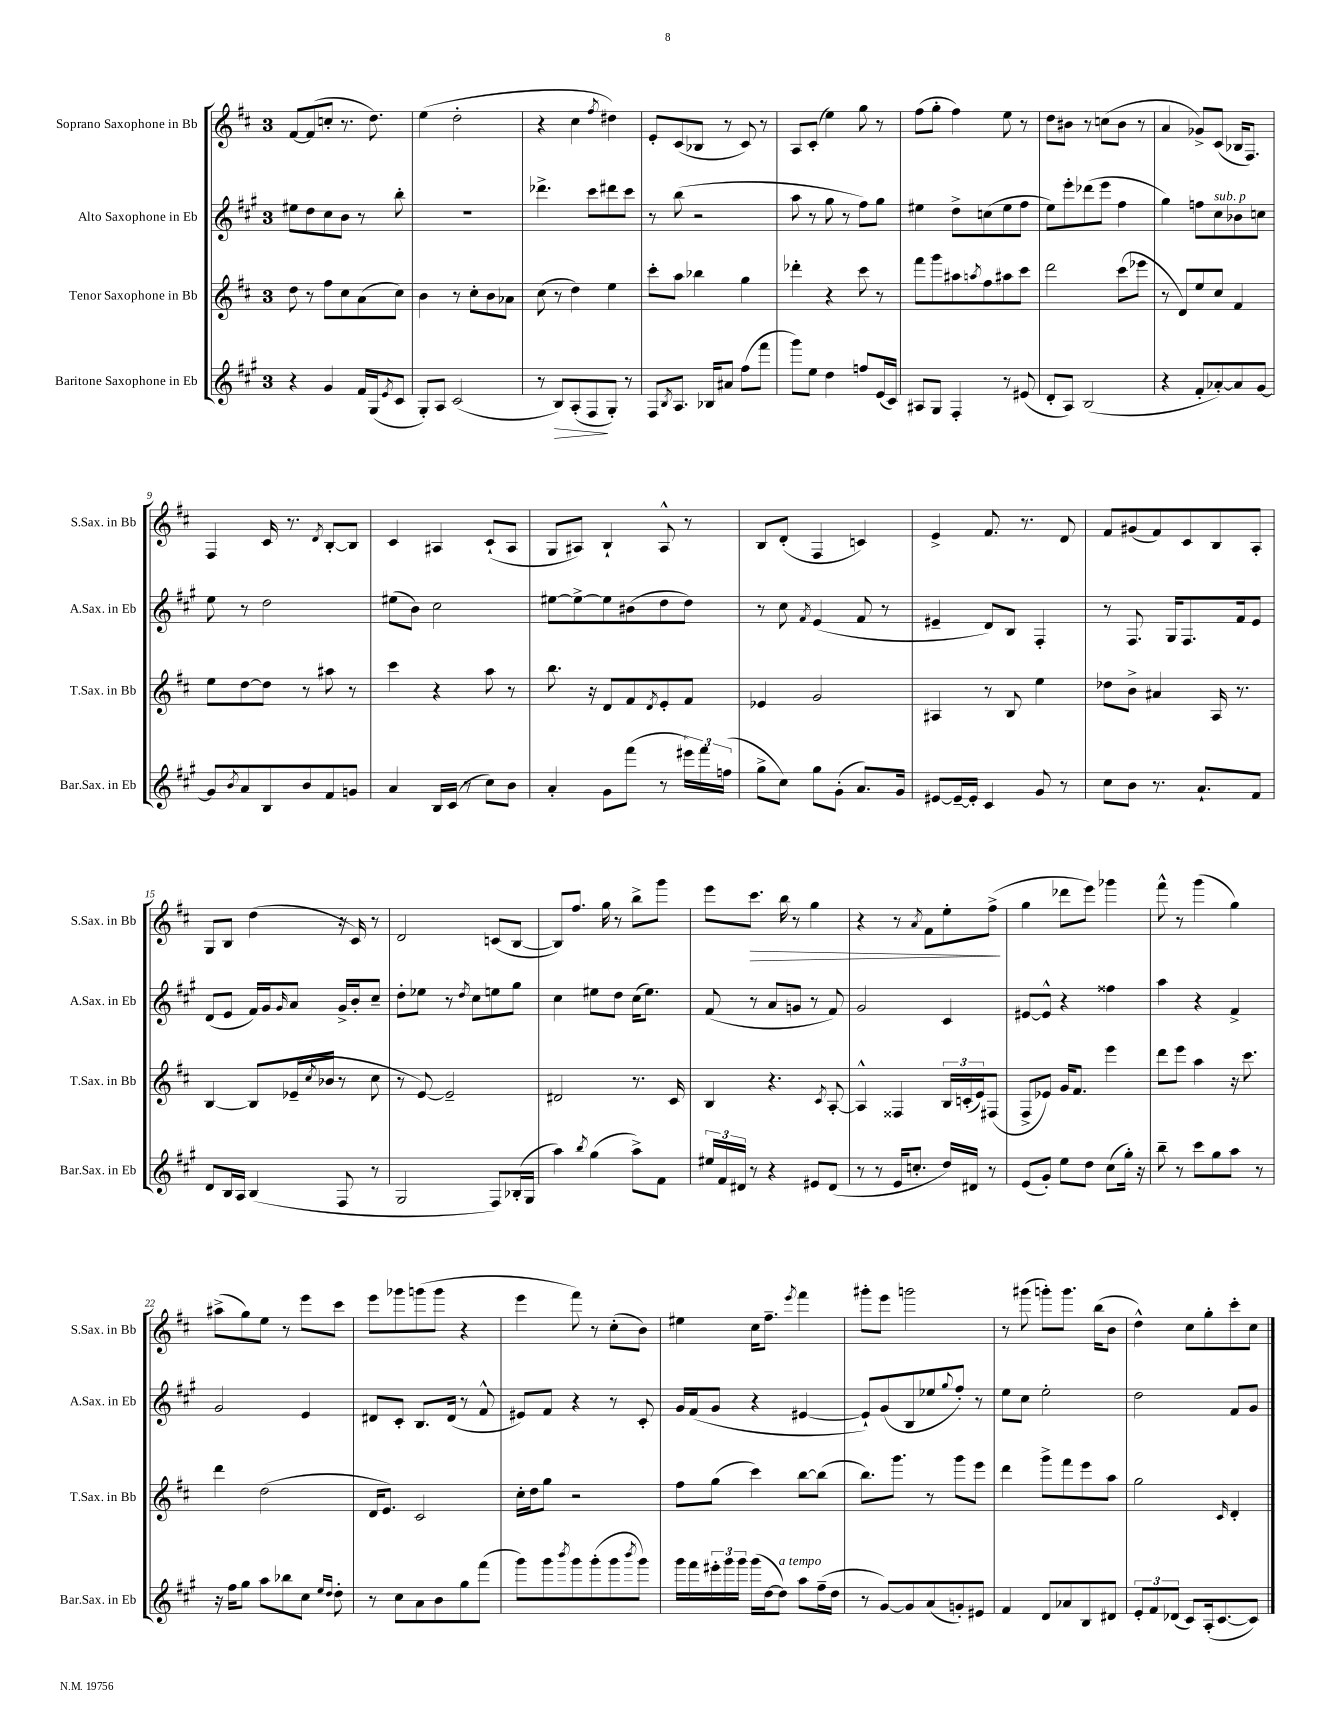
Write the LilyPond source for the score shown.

<<
\new StaffGroup <<
\new Staff = "s0" \with { instrumentName = "Soprano Saxophone in Bb" shortInstrumentName = "S.Sax. in Bb" } {
    \clef treble \key d \major \once \override Staff.TimeSignature.style = #'single-digit \time 3/4
    fis'8~ fis'8( c''8-. r8. d''8.) |
    e''4( d''2-. |
    r4 cis''4 \acciaccatura { fis''8 } dis''4) |
    e'8-. cis'8( bes8 r8 cis'8) r8 |
    a8 cis'8-.( e''4) g''8 r8 |
    fis''8( g''8-. fis''4) e''8 r8 |
    d''8 bis'8 r8 c''8( bis'8 r8 |
    a'4 ges'8->) cis'8( bes16 fis8.) |
    fis4 cis'16 r8. \acciaccatura { d'8 } b8~-. b8 |
    cis'4 ais4 cis'8-!( ais8 |
    g8 ais8) b4-! ais8-^ r8 |
    b8 d'8-.( fis4 c'4) |
    e'4-> fis'8. r8. d'8 |
    fis'8 gis'8( fis'8) cis'8 b8 a8-. |
    g8 b8 d''4( r16 cis'16) r8 |
    d'2 c'8( b8~ |
    b8) fis''8. g''16 r8 b''8-> g'''8 |
    e'''8 cis'''8.\> b''16 r8 g''4 |
    r4 r8 \acciaccatura { a'8 } fis'8 e''8-. fis''8->\!( |
    g''4 des'''8 e'''8) ges'''4 |
    fis'''8-^ r8 g'''4( g''4) |
    ais''8->( g''8) e''8 r8 e'''8 cis'''8 |
    e'''8 ges'''8 g'''8( g'''8 r4 |
    e'''4 fis'''8) r8 cis''8-.( b'8) |
    eis''4 cis''16 fis''8.-- \acciaccatura { e'''8 } fis'''4 |
    gis'''8-. e'''8 g'''2 |
    r8 gis'''8( g'''8-.) g'''8. b''16( b'8 |
    d''4-^) cis''8 g''8-. cis'''8-. cis''8 \bar "|." |
}
\new Staff = "s1" \with { instrumentName = "Alto Saxophone in Eb" shortInstrumentName = "A.Sax. in Eb" } {
    \clef treble \key a \major \once \override Staff.TimeSignature.style = #'single-digit \time 3/4
    eis''8 d''8 cis''8 b'8 r8 b''8-. |
    R2. |
    des'''4.-> cis'''8 dis'''8 cis'''8 |
    r8 b''8( r2 |
    a''8 r8 gis''8 r8 fis''8) gis''8 |
    eis''4 d''8-> c''8( eis''8 fis''8 |
    e''8) e'''8-. des'''8( e'''8 fis''4 |
    gis''4) f''8 cis''8^\markup { \italic "sub. p" } bes'8 c''8 |
    e''8 r8 d''2 |
    eis''8( b'8) cis''2 |
    eis''8~ eis''8~-> eis''8 bis'8( d''8 d''8) |
    r8 cis''8 \acciaccatura { fis'8 } e'4( fis'8 r8 |
    eis'4-- d'8) b8 fis4-. |
    r8 fis8. gis16 fis8. fis'16 e'8 |
    d'8( e'8 fis'16) gis'16 \grace { gis'16 } a'8 gis'16-> b'16-. cis''8-- |
    d''8-. ees''8 r8 \acciaccatura { d''8 } cis''8 e''8 gis''8 |
    cis''4 eis''8 d''8 cis''16( eis''8.) |
    fis'8( r8 a'8 g'8 r8 fis'8) |
    gis'2 cis'4 |
    eis'8~ eis'8-^ r4 fisis''4 |
    a''4 r4 fis'4-> |
    gis'2 e'4 |
    dis'8 cis'8-. b8. dis'16( r8 fis'8-^ |
    eis'8) fis'8 r4 r8 cis'8-. |
    gis'16 fis'16( gis'8 r4 eis'4~ |
    eis'8-!) gis'8( b8 ees''8 \appoggiatura { gis''8 } fis''8-.) r8 |
    e''8 cis''8 e''2-. |
    d''2 fis'8 gis'8 \bar "|." |
}
\new Staff = "s2" \with { instrumentName = "Tenor Saxophone in Bb" shortInstrumentName = "T.Sax. in Bb" } {
    \clef treble \key d \major \once \override Staff.TimeSignature.style = #'single-digit \time 3/4
    d''8 r8 fis''8 cis''8 a'8( cis''8) |
    b'4 r8 cis''8-. b'8 aes'8 |
    cis''8( r8 d''4) e''4 |
    cis'''8-. a''8 bes''4 g''4 |
    des'''4-. r4 cis'''8 r8 |
    fis'''8 g'''8 ais''8 \acciaccatura { a''8 } fis''8 ais''8 cis'''8 |
    d'''2 cis'''8( ees'''8 |
    r8 d'8) e''8 cis''8 fis'4 |
    e''8 d''8~ d''8 r8 ais''8 r8 |
    cis'''4 r4 a''8 r8 |
    b''8. r16 d'8 fis'8 \acciaccatura { d'8 } e'8-. fis'8 |
    ees'4 g'2 |
    ais4 r8 b8 e''4 |
    des''8 b'8-> ais'4 a16 r8. |
    b4~ b8 ees'16--( \acciaccatura { cis''8 } bes'16 r8 cis''8 |
    r8 e'8~) e'2-- |
    dis'2 r8. cis'16 |
    b4 r4. \acciaccatura { cis'8 } a8~-. |
    a4-^ fisis4 \tuplet 3/2 { b16 c'16-.( e'16) } fis8( |
    fis8-> ees'8) g'16 fis'8. e'''4 |
    d'''8 e'''8 a''4 r16 cis'''8. |
    d'''4 d''2( |
    d'16 e'8.) cis'2 |
    cis''16-. d''16 g''8 r2 |
    fis''8 g''8( cis'''4) b''8~ b''8( |
    b''8.) g'''8. r8 g'''8 e'''8 |
    d'''4 g'''8-> fis'''8 e'''8 a''8 |
    g''2 \grace { cis'16 } d'4-. \bar "|." |
}
\new Staff = "s3" \with { instrumentName = "Baritone Saxophone in Eb" shortInstrumentName = "Bar.Sax. in Eb" } {
    \clef treble \key a \major \once \override Staff.TimeSignature.style = #'single-digit \time 3/4
    r4 gis'4 fis'16 gis16( \acciaccatura { e'8 } cis'8 |
    gis8-.) a8 cis'2( |
    r8 b8\>) a8-.( fis8\! gis8-.) r8 |
    fis8 \acciaccatura { b8 } a8. bes16 ais'8 fis''8( fis'''8 |
    gis'''8) e''8 d''4 f''8 e'16( cis'16) |
    ais8 gis8 fis4-. r8 eis'8( |
    d'8-. a8) b2( |
    r4 fis'8-. aes'8~-.) aes'8 gis'8~ |
    gis'8 \acciaccatura { b'8 } a'8 b8 b'8 fis'8 g'8 |
    a'4 b16 cis'16( r8 cis''8) b'8 |
    a'4-. gis'8 fis'''8( r8 \tuplet 3/2 { eis'''16) fis'''16 f''16( } |
    gis''8-> cis''8) gis''8 gis'8-.( a'8.) gis'16 |
    eis'8~ eis'16~-- eis'16-. cis'4 gis'8 r8 |
    cis''8 b'8 r8. a'8.-! fis'8 |
    d'8 b16 a16 b4( fis8 r8 |
    gis2 fis8) bes16-.( gis16 |
    a''4) \acciaccatura { b''8 } gis''4( a''8->) fis'8 |
    \tuplet 3/2 { eis''16 fis'16 dis'16 } r8 r4 eis'8 dis'8( |
    r8 r8 e'16 c''8.-. d''16) dis'16 r8 |
    e'8( gis'8-.) e''8 d''8 cis''8( gis''16-.) r16 |
    b''8-- r8 cis'''8 gis''8 a''8 r8 |
    r16 fis''16 gis''8 a''8 bes''8 cis''8 \grace { e''16 d''16 } d''8-. |
    r8 cis''8 a'8 b'8 gis''8 fis'''8( |
    gis'''8) gis'''8 \acciaccatura { b'''8 } gis'''8 gis'''8-.( gis'''8 \acciaccatura { b'''8 } gis'''8) |
    gis'''16 fis'''16 \tuplet 3/2 { eis'''16-. gis'''16 gis'''16 } gis'''16( d''16~ d''8^\markup { \italic "a tempo" }) a''8 fis''16--( d''16 |
    r8 gis'8~) gis'8 a'8( g'8-.) eis'8 |
    fis'4 d'8 aes'8 b8 dis'8 |
    \tuplet 3/2 { e'8-. fis'8 des'8( } cis'8) a16-.( cis'8.~ cis'8) \bar "|." |
}
>>
>>
